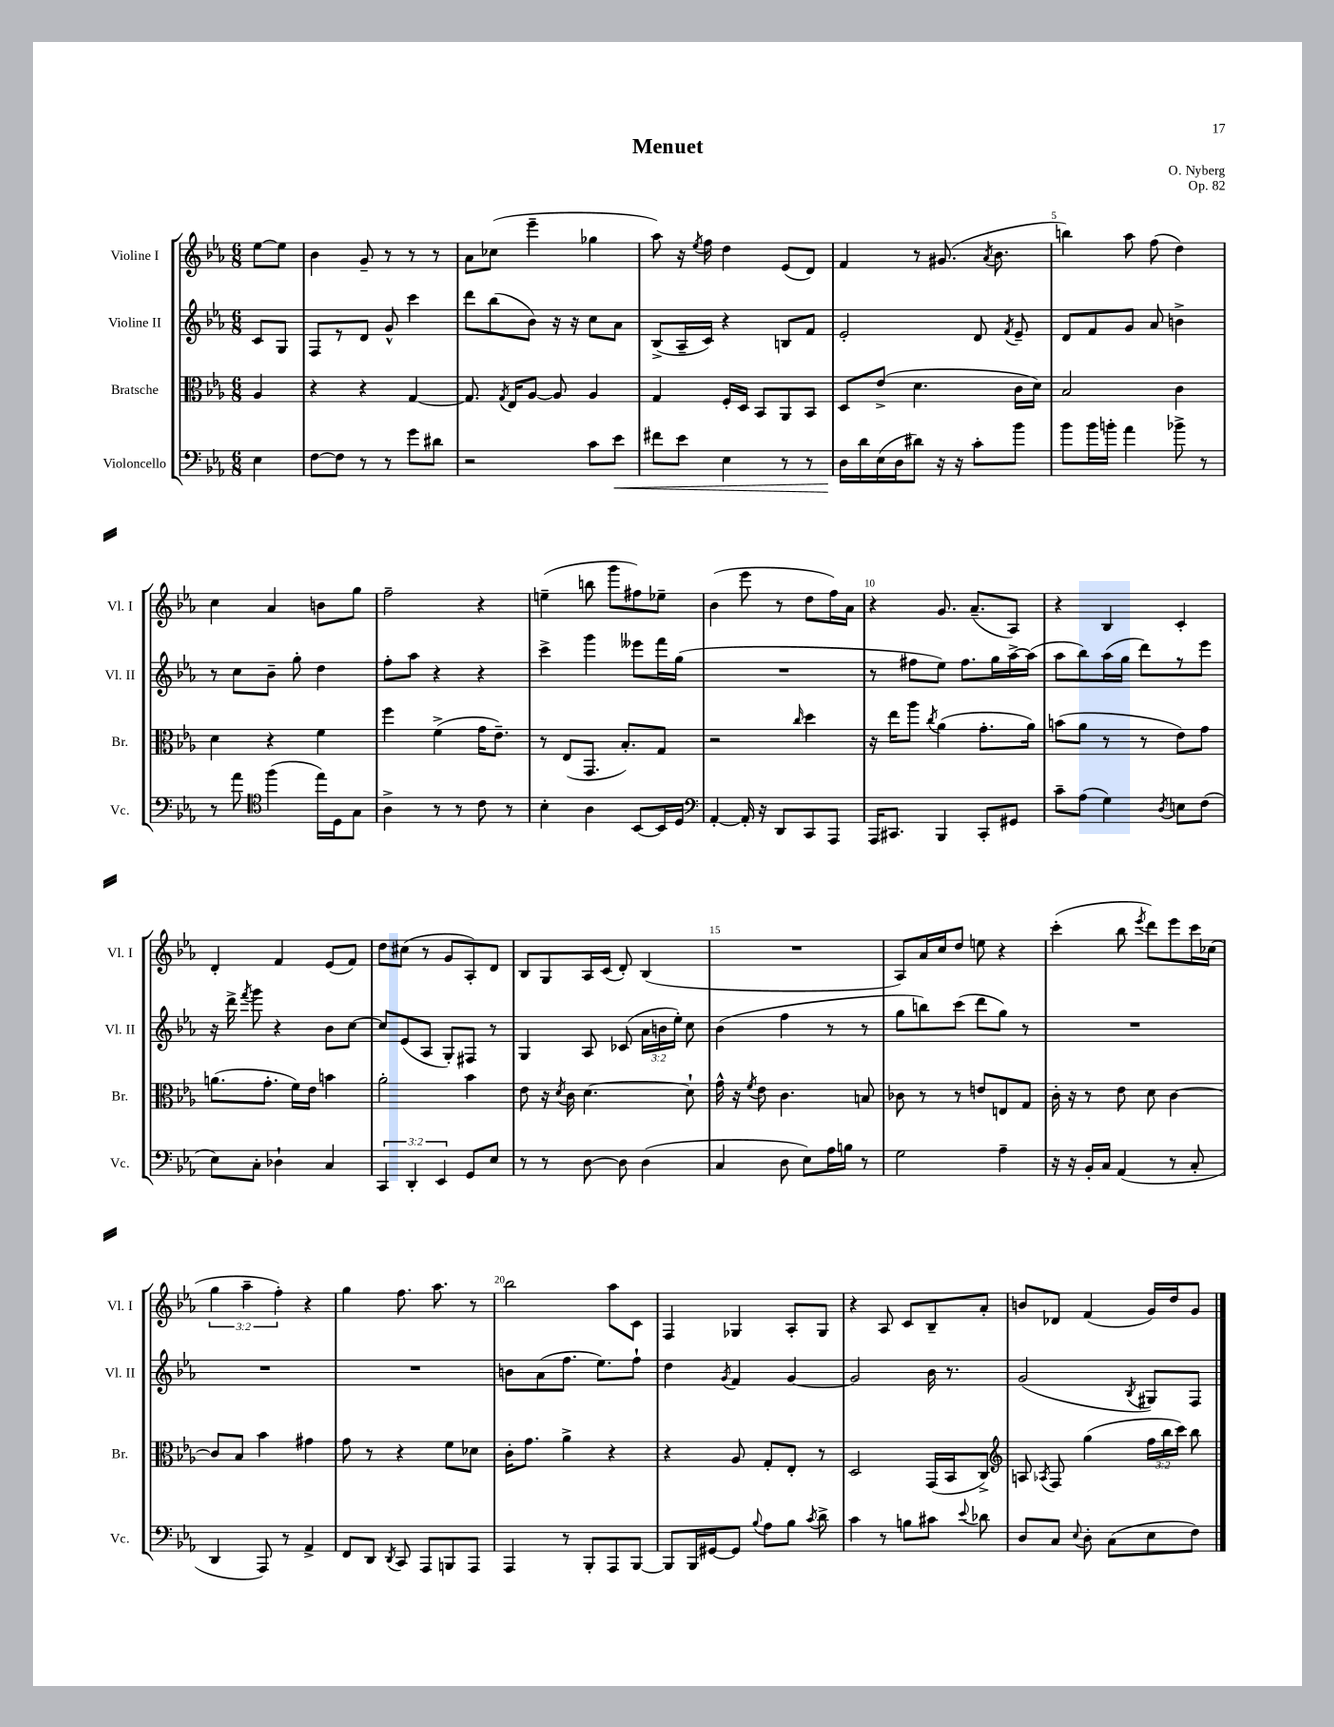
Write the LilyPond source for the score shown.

\header { title = "Menuet" composer = "O. Nyberg" opus = "Op. 82" }
<<
\new StaffGroup <<
\new Staff = "s0" \with { instrumentName = "Violine I" shortInstrumentName = "Vl. I" } {
    \clef treble \key ees \major \numericTimeSignature \time 6/8 \override Staff.TupletNumber.text = #tuplet-number::calc-fraction-text \partial 4
    \autoBeamOff ees''8[~ ees''8] |
    bes'4 g'8-- r8 r8 r8 |
    aes'8[ ces''8]( ees'''4-- ges''4 |
    aes''8) r16 \acciaccatura { ees''8 } f''16 d''4 ees'8[( d'8]) |
    f'4 r8 gis'8.( \acciaccatura { aes'8 } bes'8. |
    b''4) aes''8 f''8( d''4) |
    c''4 aes'4 b'8[ g''8] |
    f''2-- r4 |
    e''4--( b''8 g'''8[ fis''8) ees''8]-- |
    bes'4( ees'''8 r8 d''8[ f''16) aes'16] |
    r4 g'8. aes'8.[--( aes8]) |
    r4 bes4 c'4-. |
    d'4-. f'4 ees'8[( f'8]) |
    d''8[ cis''8]( r8 g'8[ aes8-.) d'8] |
    bes8[ g8 aes16 c'16]( d'8-.) bes4( |
    R2. |
    aes8[) aes'16 c''16 d''8] e''8 r4 |
    c'''4-.( bes''8 \acciaccatura { ees'''8 } d'''8[) ees'''8 c'''16 ces''16]( |
    \tuplet 3/2 { g''4 aes''4-- f''4-.) } r4 |
    g''4 f''8. aes''8. r8 |
    bes''2 aes''8[ c'8] |
    f4 ges4 aes8[-. ges8] |
    r4 aes8 c'8[ bes8-- aes'8]-. |
    b'8[ des'8] f'4( g'16[) d''16 g'8] \bar "|." |
}
\new Staff = "s1" \with { instrumentName = "Violine II" shortInstrumentName = "Vl. II" } {
    \clef treble \key ees \major \numericTimeSignature \time 6/8 \override Staff.TupletNumber.text = #tuplet-number::calc-fraction-text \partial 4
    \autoBeamOff c'8[ g8] |
    f8[ r8 d'8] g'8-^ c'''4 |
    d'''8[ bes''8( bes'8]) r16 r16 c''8[ aes'8] |
    bes8[->( aes16-- c'16]) r4 b8[ f'8] |
    ees'2-. d'8 \acciaccatura { f'8 } ees'8-- |
    d'8[ f'8 g'8] aes'8 b'4-> |
    r8 c''8[ bes'8]-- g''8-. d''4 |
    f''8[-. aes''8] r4 r4 |
    c'''4-> g'''4 eeses'''8[ f'''16 g''16]( |
    R2. |
    r8 fis''8[ ees''8]) fis''8.[ g''16 aes''16~-> aes''16]( |
    aes''8[ bes''8) aes''16( g''16] d'''8[) r8 ees'''8] |
    r16 d'''16-> \acciaccatura { f'''8 } g'''8 r4 bes'8[ c''8]~ |
    c''8[ ees'8( aes8] g8[-.) fis8] r8 |
    g4 aes8 ces'8( \tuplet 3/2 { aes'16[ b'16 ees''16]-.) } c''8 |
    bes'4( f''4 r8 r8 |
    g''8[ b''8) c'''8]( d'''8[ g''8]) r8 |
    R2. |
    R2. |
    R2. |
    b'8[ aes'8( f''8.] ees''8.[) f''8]-! |
    d''4 \acciaccatura { g'8 } f'4 g'4~ |
    g'2 bes'16 r8. |
    g'2( \acciaccatura { bes8 } gis8[) f8] \bar "|." |
}
\new Staff = "s2" \with { instrumentName = "Bratsche" shortInstrumentName = "Br." } {
    \clef alto \key ees \major \numericTimeSignature \time 6/8 \override Staff.TupletNumber.text = #tuplet-number::calc-fraction-text \partial 4
    \autoBeamOff aes4 |
    r4 r4 g4~ |
    g8. \acciaccatura { g8 } ees16[ aes8]~ aes8 aes4 |
    g4 f16[-. d16] bes,8[ aes,8 bes,8] |
    d8[ ees'8]->( d'4. c'16[ d'16]) |
    bes2 c'4 |
    d'4 r4 f'4 |
    f''4 f'4->( g'16[ ees'8.]--) |
    r8 ees8[( g,8.] bes8.[-.) g8] |
    r2 \grace { c''16 } d''4 |
    r16 ees''16[ aes''8] \acciaccatura { c''8 } aes'4( g'8.[-. aes'16]) |
    b'8[( aes'8] r8 r8 ees'8[) g'8] |
    a'8.[( g'8.]-. f'16[) ees'16] b'4 |
    aes'2-. bes'4 |
    ees'8 r16 \acciaccatura { d'8 } c'16 d'4.~ d'8-! |
    g'16-^ r16 \acciaccatura { f'8 } ees'8 c'4. b8 |
    ces'8 r8 r8 e'8[ e8 g8] |
    c'16-. r16 r8 ees'8 d'8 c'4~ |
    c'8[ bes8] bes'4 gis'4 |
    g'8 r8 r4 f'8[ des'8] |
    c'16[-. g'8.] aes'4-> r4 |
    r4 aes8 g8[-. ees8]-. r8 |
    d2 g,16[( bes,16 c8]->) |
    \clef treble a8 \acciaccatura { aes8 } f8 g''4( \tuplet 3/2 { f''16[ bes''16 c'''16]) } bes''8 \bar "|." |
}
\new Staff = "s3" \with { instrumentName = "Violoncello" shortInstrumentName = "Vc." } {
    \clef bass \key ees \major \numericTimeSignature \time 6/8 \override Staff.TupletNumber.text = #tuplet-number::calc-fraction-text \partial 4
    \autoBeamOff ees4 |
    f8[~ f8] r8 r8 g'8[ dis'8] |
    r2 c'8[ ees'8]\< |
    fis'8[ ees'8] ees4 r8 r8 |
    d16[\! d'16 ees16( d16 dis'8]) r16 r16 c'8[-. bes'8] |
    bes'8[ bes'16 b'16]-. aes'4 bes'8-> r8 |
    r8 aes'8 \clef tenor f''4( ees''16[) d16 g8] |
    aes4-> r8 r8 c'8 r8 |
    bes4-. aes4 bes,8[~ bes,16 d16] |
    \clef bass aes,4~-. aes,16-. r16 d,8[ c,8 aes,,8] |
    aes,,16[ cis,8.] bes,,4 cis,8[-. gis,8] |
    c'8[-- aes8]( g4) \acciaccatura { d8 } e8[ f8]( |
    ees8[) c8]-. des4-! c4 |
    \tuplet 3/2 { c,4 d,4-. ees,4 } g,8[ ees8] |
    r8 r8 d8~ d8 d4( |
    c4 d8 ees8[) aes16 b16] r8 |
    g2 aes4-- |
    r16 r16 bes,16[-. c16] aes,4( r8 c8-. |
    d,4 aes,,8) r8 aes,4-> |
    f,8[ d,8] \acciaccatura { d,8 } c,8 aes,,8[ b,,8 aes,,8] |
    aes,,4 r8 bes,,8[-. aes,,8 bes,,8]~ |
    bes,,8[ bes,,16 gis,16~ gis,8] \appoggiatura { bes8 } aes8[ bes8] \acciaccatura { c'8 } d'8-> |
    c'4 r8 b8[ cis'8] \appoggiatura { ees'8 } des'8 |
    d8[ c8] \appoggiatura { ees8 } d8-. c8[( ees8 f8]) \bar "|." |
}
>>
>>
\layout { \context { \Score \override BarNumber.break-visibility = ##(#f #t #t) barNumberVisibility = #(every-nth-bar-number-visible 5) } }
